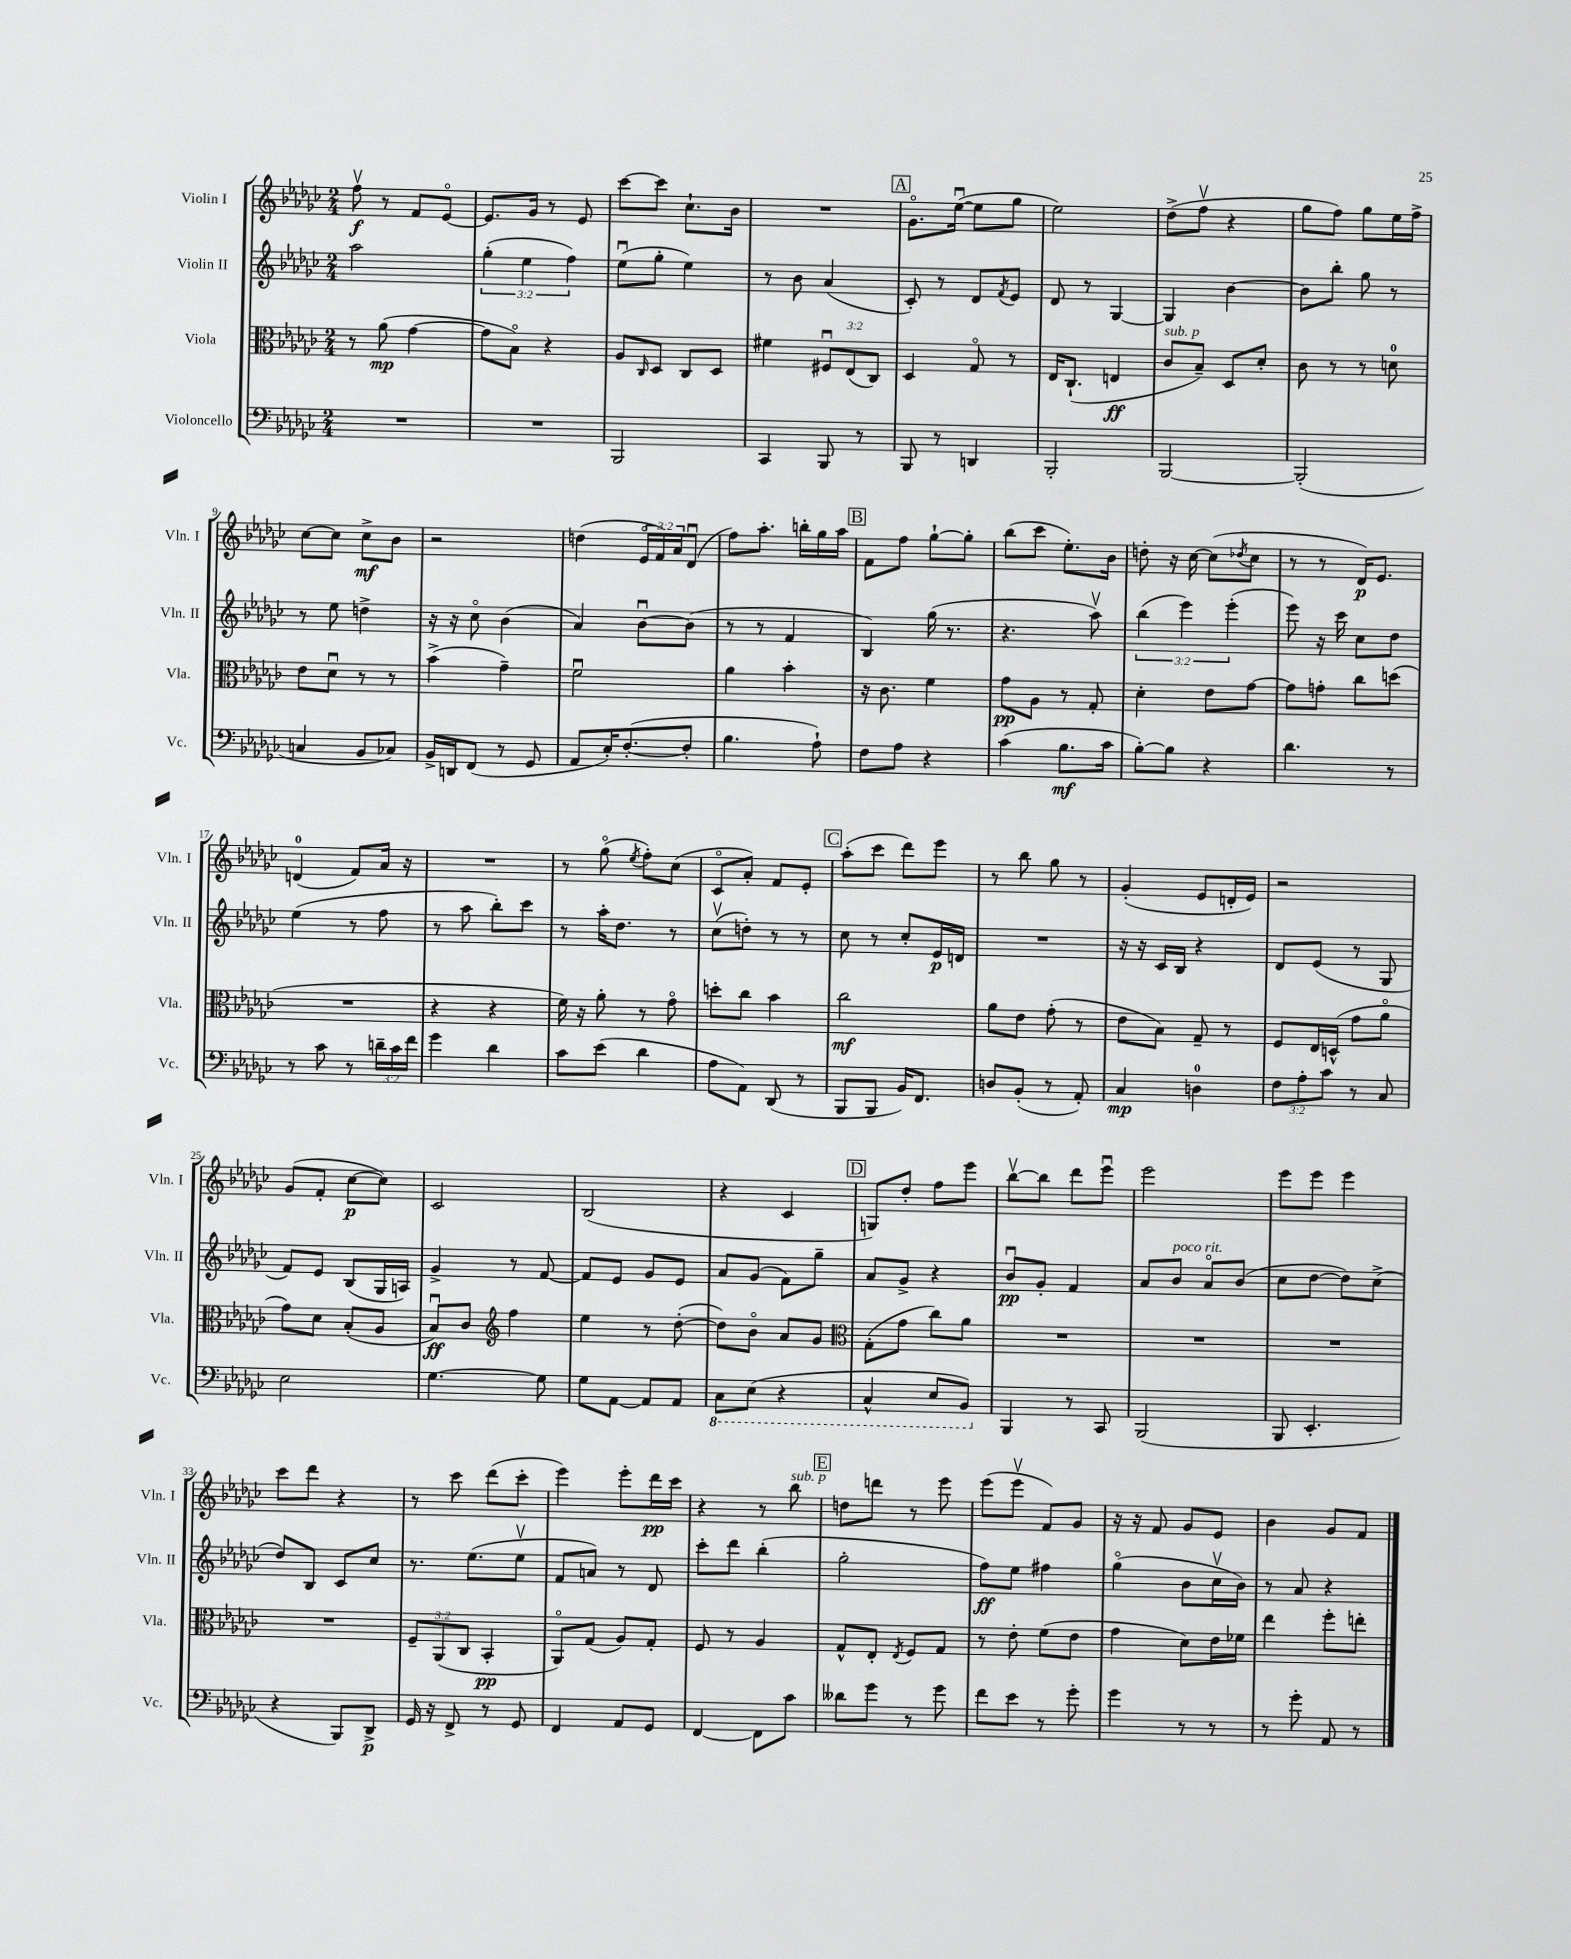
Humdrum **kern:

**kern	**kern	**kern	**kern
*staff4	*staff3	*staff2	*staff1
*clefF4	*clefC3	*clefG2	*clefG2
*k[b-e-a-d-g-c-]	*k[b-e-a-d-g-c-]	*k[b-e-a-d-g-c-]	*k[b-e-a-d-g-c-]
*M2/4	*M2/4	*M2/4	*M2/4
2r	8r	2aa-\	8ffv\
.	(8a-\	.	8r
.	[4g-\	.	8f/L
.	.	.	[8e-o/J
=	=	=	=
2r	8g-\]L	(6gg-'\	8.e-/]L
.	8B-o\J)	.	.
.	.	6ee-\	.
.	.	.	16g-/Jk
.	4r	.	8r
.	.	6ff\)	.
.	.	.	8e-/
=	=	=	=
2BBB-/	8A-/L	(8ee-u\L	[8ccc-\L
.	16qqC-/	.	.
.	8D-/J	8gg-'\J	8ccc-\]J
.	8C-/L	4ee-\)	8.cc-`\L
.	8D-/J	.	.
.	.	.	16b-\Jk
=	=	=	=
4CC-/	4f#\	8r	2r
.	.	8b-\	.
8BBB-/	12F#u/L	(4a-/	.
.	(12E-/	.	.
8r	.	.	.
.	12C-/J)	.	.
=	=	=	=
8BBB-/	4D-/	8c-'/)	8.g-o\L
8r	.	8r	.
.	.	.	([16ee-u\Jk
4DD/	8G-o/	8d-/L	8ee-\]L
.	.	8qf/	.
.	8r	8e-/J	8gg-\J
=	=	=	=
2BBB-'/	16E-/LK	8d-/	2ee-\)
.	(8.C-`/J	.	.
.	.	8r	.
.	4E/	[4G-/	.
=	=	=	=
[2BBB-/	8c-/L	4G-/]	(8dd-^\L
.	8B-~/J)	.	8ffv\J
.	8D-/L	[4b-\	4r
.	8d-'/J	.	.
=	=	=	=
(2BBB-'/]	8c-\	8b-\]L	8gg-\L
.	8r	8bb-'\J	8ff\J)
.	8r	8gg-\	8gg-\L
.	8d\	8r	16ee-\L
.	.	.	16ff^\JJ
=	=	=	=
4C/	8e-\L	8r	[8cc-\L
.	8d-u\J	8ee-\	8cc-\]J
8BB-/L	8r	4dd^\	8cc-^\L
8C-/J)	8r	.	8b-\J
=	=	=	=
16BB-^/LL	(4b-^\	16r	2r
16DD/J	.	16r	.
(8FF/J	.	8cc-o\	.
8r	4g-~\)	(4b-\	.
8GG-/	.	.	.
=	=	=	=
8AA-/L	2fu\	4a-/)	(4dd\
16E-'/K)	.	.	.
([8.F'/	.	.	.
.	.	[8b-u\L	24e-o/LL
.	.	.	24f/)
.	.	.	24a-/J
8F'/]J	.	(8b-\]J	(8d-u/J
=	=	=	=
4.B-\	4a-\	8r	8ff\L)
.	.	8r	8.aa-'\J
.	4b-'\	4f/	.
.	.	.	16bb'\LL
8A-`\)	.	.	16gg-\
.	.	.	16aa-\JJ
=	=	=	=
8F\L	16r	4B-/)	8f\L
.	8.c-\	.	.
8A-\J	.	.	8ff\J
4r	4f\	(16gg-\	[8gg-`\L
.	.	8.r	.
.	.	.	8gg-'\]J
=	=	=	=
(4c-\	8g-\L	4.r	(8bb-\L
.	8A-\J	.	8ccc-\J
8.B-\L	8r	.	8.ee-'\L)
.	8G-'/	8aa-v\)	.
16c-\Jk	.	.	16b-\Jk
=	=	=	=
[8B-'\L)	4d-'\	(6bb-\	8dd'\
8B-\]J	.	.	16r
.	.	6eee-\)	.
.	.	.	[16cc-\
4r	8e-\L	.	(8cc-\]L
.	.	(6eee-'\	.
.	.	.	8qdd-/
.	[8g-\J	.	8cc-\J
=	=	=	=
4.d-\	8g-\]L	8eee-\)	8r
.	8g'\J	16r	8r
.	.	16ccc-\	.
.	8cc-\L	8cc-\L	16d-/LK)
.	.	.	8.e-/J
8r	(8dd\J	8dd-\J	.
=	=	=	=
8r	2r	(4ee-\	(4d/
8c-\	.	.	.
8r	.	8r	8f/L)
24d~\LL	.	8ff\	16a-/Jk
24c-\	.	.	.
.	.	.	16r
24f\JJ	.	.	.
=	=	=	=
4g-\	4r	8r	2r
.	.	8aa-\	.
4d-\	4r	8bb-'\L)	.
.	.	8ccc-\J	.
=	=	=	=
8c-\L	16f\)	8r	8r
.	16r	.	.
(8e-\J	8a-'\	16aa-'\LK	(8gg-o\
.	.	8.dd-\J	.
.	.	.	8qee-/
4d-\	8r	.	8ff'\L)
.	8g-o\	8r	(8cc-\J
=	=	=	=
8A-\L	8dd'\L	(8cc-v\L	8c-o/L
8AA-\J)	8cc-\J	8dd'\J)	8a-'/J)
(8DD-/	4b-\	8r	8f/L
8r	.	8r	8e-'/J
=	=	=	=
8BBB-/L	2cc-\	8cc-\	(8aa-'\L
8BBB-/J	.	8r	8ccc-\J
16BB-/LK)	.	8cc-'/L	8ddd-\L)
8.FF/J	.	.	.
.	.	16e-/L	8eee-\J
.	.	16d/JJ	.
=	=	=	=
8D/L	8a-\L	2r	8r
(8BB-'/J	8e-\J	.	8bb-\
8r	(8g-'\	.	8gg-\
8AA-'/)	8r	.	8r
=	=	=	=
4C-/	8e-\L	16r	(4g-'/
.	.	16r	.
.	8B-\J)	16c-/LL	.
.	.	16B-/JJ	.
4D\	8G-~/	4r	8e-/L
.	8r	.	16d'/L
.	.	.	16e-/JJ)
=	=	=	=
12F\L	8F/L	8d-/L	2r
12A-'\	.	.	.
.	16E-/L	(8e-/J	.
12c-\J	.	.	.
.	(16D^^/JJ	.	.
8r	8g-\L	8r	.
8C-/	8a-o\J	8G-/	.
=	=	=	=
2E-\	8g-\L)	8f/L)	(8g-/L
.	8d-\J	8e-/J	8f'/J
.	(8B-'/L	(8B-/L	[8cc-\L
.	8A-/J	16G-/L	8cc-\]J)
.	.	16A/JJ)	.
=	=	=	=
[4.G-\	8B-u/L)	4g-^/	2c-/
.	8c-/J	.	.
*	*clefG2	*	*
.	4ff\	8r	.
8G-\]	.	[8f/	.
=	=	=	=
8G-\L	4ee-\	8f/]L	(2B-/
[8AA-\J	.	8e-/J	.
8AA-/]L	8r	8g-/L	.
8AA-/J	([8dd-'\	8e-/J	.
=	=	=	=
8CC-\L	8dd-\]L)	8a-/L	4r
(8EE-\J	8b-o\J	(8g-/J	.
4r	8a-/L	8f\L)	4c-/
.	8g-/J	8gg-~\J	.
=	=	=	=
*	*clefC3	*	*
4CC-^^/	(8G-'\L	8a-/L	8G/L)
.	8g-\J	8g-^/J	8dd-'/J
8EE-/L	8cc-\L)	4r	8ff\L
8BBB-/J)	8a-\J	.	8eee-\J
=	=	=	=
4BBB-/	2r	8b-u/L	[8bb-v\L
.	.	8g-'/J	8bb-\]J
8r	.	4f/	8ddd-\L
8CC-/	.	.	8eee-u\J
=	=	=	=
(2BBB-/	2r	8a-/L	2eee-\
.	.	8b-/J	.
.	.	8a-o/L	.
.	.	(8b-/J	.
=	=	=	=
8BBB-/	2r	8cc-\L	8eee-\L
4.EE-'/	.	[8dd-\J	8eee-\J
.	.	8dd-\]L)	4eee-\
.	.	(8cc-^\J	.
=	=	=	=
4r	2r	8dd-/L)	8ccc-\L
.	.	8B-/J	8ddd-\J
8BBB-/L)	.	8c-/L	4r
8DD-^/J	.	8cc-/J	.
=	=	=	=
16GG-/	12F~/L	8.r	8r
16r	.	.	.
.	(12AA-/	.	.
8FF^/	.	.	8ccc-\
.	12C-/J	.	.
.	.	(8.ee-\L	.
8r	4BB-'/	.	(8ddd-\L
8GG-/	.	8ee-v\J	8ccc-'\J
=	=	=	=
4FF/	8AA-o/L)	8f/L	4eee-\)
.	(8G-/J	8a/J)	.
8AA-/L	8A-/L)	8r	8eee-'\L
8GG-/J	8G-'/J	8d-/	16ddd-\L
.	.	.	16ccc-\JJ
=	=	=	=
[4FF/	8F/	8ccc-'\L	4r
.	8r	8ddd-\J	.
8FF\]L	4A-/	(4bb-'\	8r
8c-\J	.	.	8bb-\
=	=	=	=
8d--\L	8G-^^/L	2gg-'\	8dd\L
8g-\J	8E-'/J	.	8ddd\J
.	8qE-/	.	.
8r	8F/L	.	8r
8g-\	8G-/J	.	8eee-\
=	=	=	=
8f\L	8r	8ff\L)	(8eee-\L
8e-\J	8e-'\	8ee-\J	8eee-v\J
8r	(8f\L	4ff#\	8f/L)
8g-'\	8e-\J	.	8g-/J
=	=	=	=
4g-\	4g-\	(4gg-o\	16r
.	.	.	16r
.	.	.	8f/
8r	8d-\L)	8b-\L	8g-/L
8r	16e-\L	16cc-v\L	8e-/J
.	16f-\JJ	16b-\JJ)	.
=	=	=	=
8r	4ee-\	8r	4b-\
8g-'\	.	8a-/	.
8AA-/	8ff'\L	4r	8g-/L
8r	8ee'\J	.	8f/J
==	==	==	==
*-	*-	*-	*-
